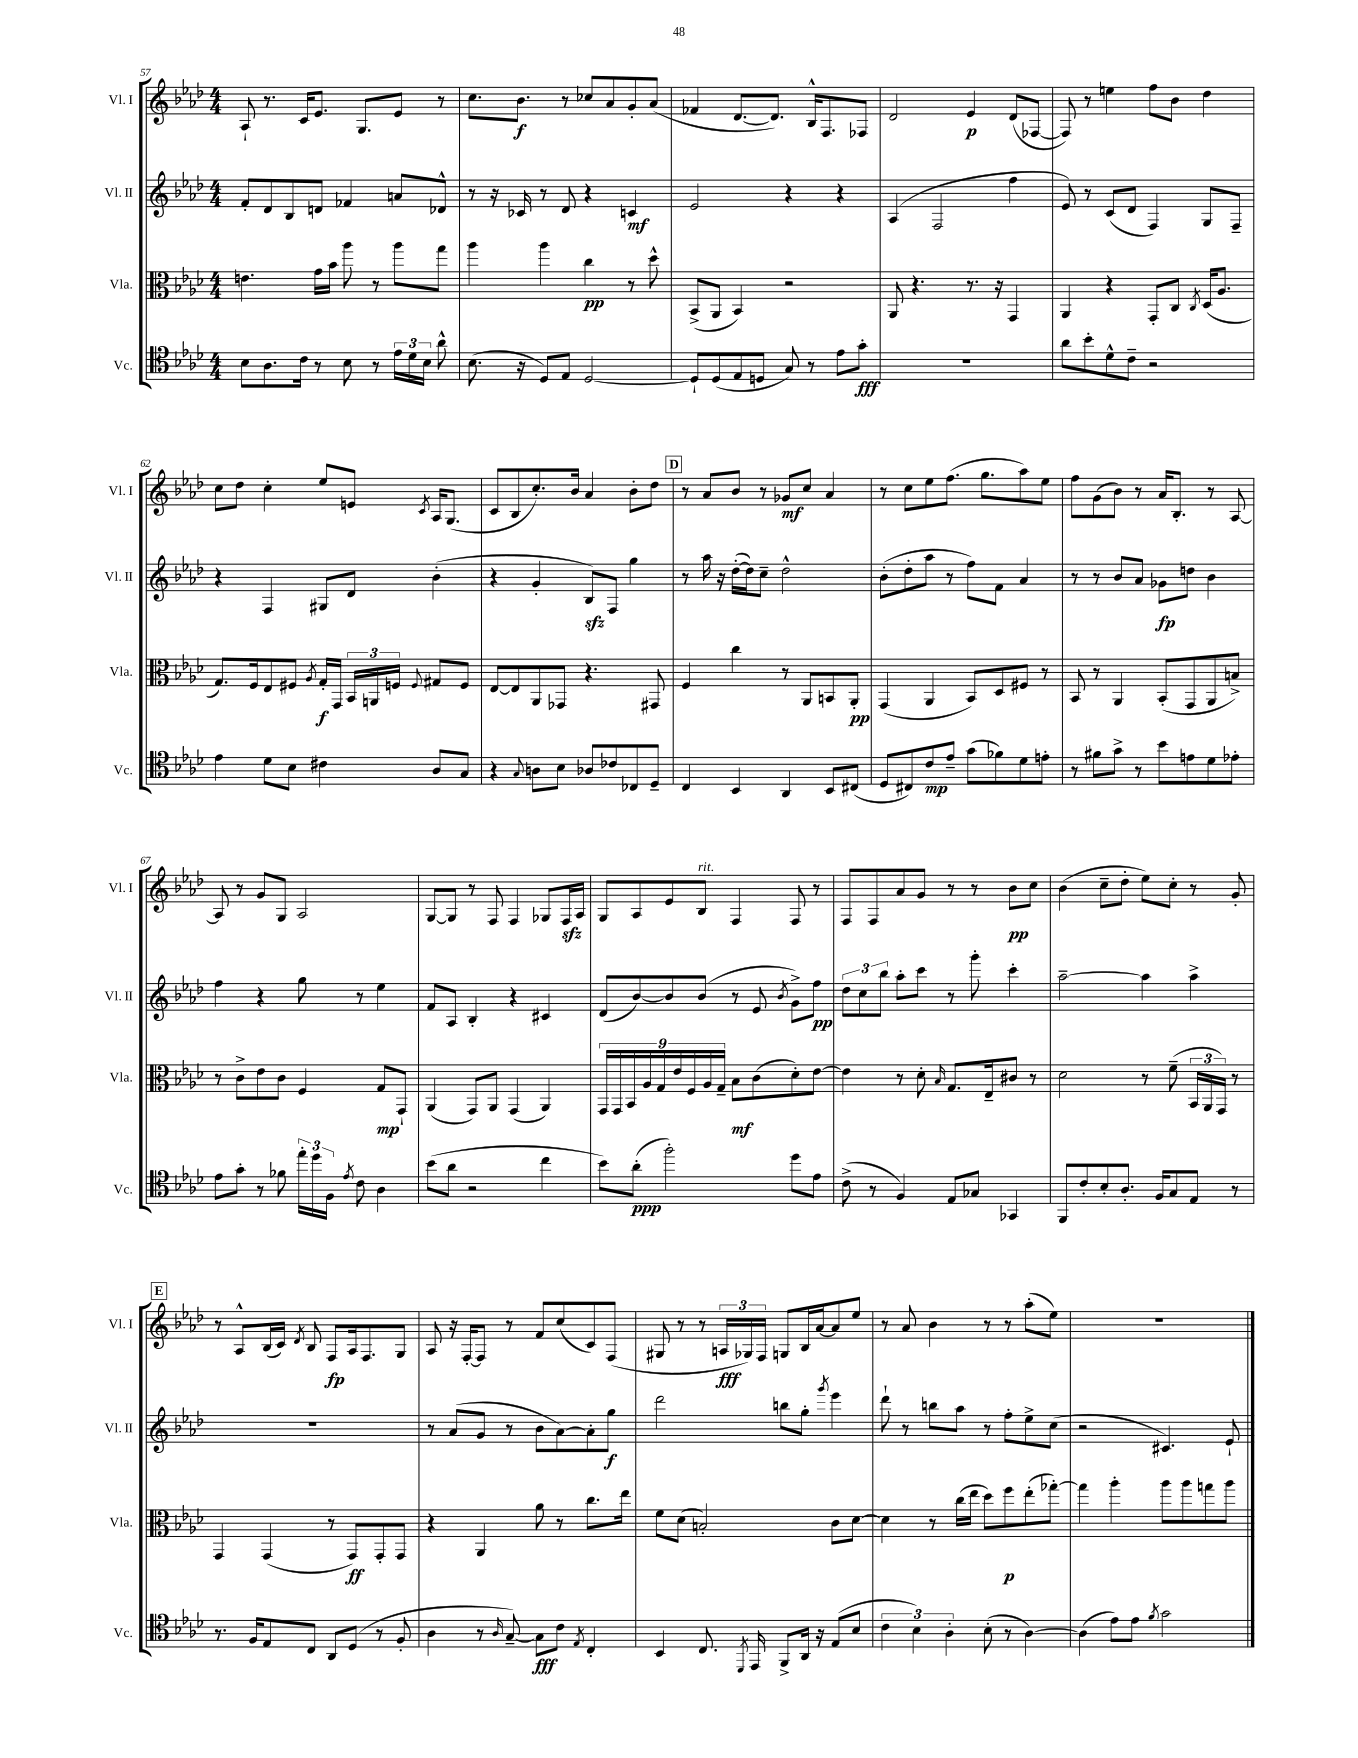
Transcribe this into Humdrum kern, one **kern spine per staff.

**kern	**kern	**kern	**kern
*staff4	*staff3	*staff2	*staff1
*clefC4	*clefC3	*clefG2	*clefG2
*k[b-e-a-d-]	*k[b-e-a-d-]	*k[b-e-a-d-]	*k[b-e-a-d-]
*M4/4	*M4/4	*M4/4	*M4/4
8B-\L	4.e\	8f'/L	8A-`/
8.A-\	.	8d-/	8.r
.	.	8B-/	.
16c\Jk	.	.	16c/LK
8r	16g\LL	8d/J	8.e-/J
.	16b-\JJ	.	.
8B-\	8aa-\	4f-/	.
.	.	.	8.G/L
8r	8r	.	.
24e-\LL	8aa-\L	8a/L	8e-/J
24d-\	.	.	.
24B-\JJ	.	.	.
8a-^^\	8gg\J	8d-^^/J	8r
=	=	=	=
(8.B-\	4aa-\	8r	8.cc\L
.	.	16r	.
16r	.	16c-/	8.b-\J
8D-/L)	4aa-\	8r	.
8E-/J	.	8d-/	8r
[2D-/	4cc\	4r	8cc-/L
.	.	.	8a-/
.	8r	4c/	8g'/
.	8dd-^^\	.	(8a-/J
=	=	=	=
8D-`/]L	(8BB-^/L	2e-/	4f-/
(8D-/	8AA-/J	.	.
8E-/	4BB-/)	.	[8.d-/L
8D/J	.	.	.
.	.	.	8.d-/]J)
8G/)	2r	4r	.
8r	.	.	16B-^^/LK
.	.	.	8.F/
8e-\L	.	4r	.
8g'\J	.	.	8F-/J
=	=	=	=
1r	8AA-/	(4A-/	2d-/
.	4.r	.	.
.	.	2F/	.
.	8.r	.	4e-/
.	16r	.	.
.	4GG/	4ff\	(8d-/L
.	.	.	[8F-/J
=	=	=	=
8a-\L	4AA-/	8e-/)	8F-/])
8b-'\	.	8r	8r
8d-^^\	4r	(8c/L	4ee\
8c~\J	.	8d-/J	.
2r	8GG'/L	4F/)	8ff\L
.	8C/J	.	8b-\J
.	8qC/	.	.
.	(16D-/LK	8G/L	4dd-\
.	8.A-/J	.	.
.	.	8F~/J	.
=	=	=	=
4e-\	8.G/L)	4r	8cc\L
.	.	.	8dd-\J
.	16F/k	.	.
8d-\L	8E-/	4F/	4cc'\
8B-\J	8F#/J	.	.
.	8qA-/	.	.
4c#\	16G'/LL	8G#/L	8ee-/L
.	16GG/JJ	.	.
.	24BB-/LL	8d-/J	8e/J
.	24AA/	.	.
.	24F/JJ	.	.
.	8qqF/	.	8qc/
8A-/L	8G#/L	(4b-'\	16A-/LK
.	.	.	(8.G/J
8G/J	8F/J	.	.
=	=	=	=
4r	[8E-/L	4r	8c/L
.	8E-/]	.	8B-/
8qqG/	.	.	.
8A\L	8AA-/	4g'/	8.cc'/)
8B-\J	8GG-/J	.	.
.	.	.	16b-/Jk
8A-/L	4.r	8B-/L)	4a-/
8c-/	.	8F/J	.
8C-/	.	4gg\	8b-'\L
8D-~/J	8GG#/	.	8dd-\J
=	=	=	=
4C/	4F/	8r	8r
.	.	16aa-\	8a-/L
.	.	16r	.
4BB-/	4cc\	([16dd-'\LL	8b-/J
.	.	16dd-\]J)	.
.	.	8cc~\J	8r
4AA-/	8r	2dd-^^\	8g-/L
.	8AA-/L	.	8cc/J
8BB-/L	8BB/	.	4a-/
(8C#/J	8AA-'/J	.	.
=	=	=	=
8D-/L	(4GG/	(8b-'\L	8r
8C#/)	.	8dd-'\	8cc\L
8c/	4AA-/	8aa-\J	8ee-\
8e-~/J	.	8r	(8.ff\J
(8g\L	8BB-/L)	8ff\L)	.
.	.	.	8.gg\L
8f-\)	8D-/	8f\J	.
8d-\	8F#/J	4a-/	8aa-\)
8e'\J	8r	.	8ee-\J
=	=	=	=
8r	8BB-/	8r	8ff\L
8f#\L	8r	8r	(8g\
8g^\J	4AA-/	8b-/L	8b-\J)
8r	.	8a-/J	8r
8b-\L	(8BB-'/L	8g-\L	16a-/LK
.	.	.	8.B-'/J
8e\	8GG/	8dd\J	.
8d-\	8AA-/	4b-\	8r
8e-'\J	8B^/J)	.	[8A-/
=	=	=	=
8e-\L	8r	4ff\	8A-/]
8g'\J	8c^\L	.	8r
8r	8e-\	4r	8g/L
8f-\	8c\J	.	8G/J
24ee-'\LL	4F/	8gg\	2A-/
24dd-\	.	.	.
24F\JJ	.	.	.
8qe-/	.	.	.
8c\	.	8r	.
4A-\	8G/L	4ee-\	.
.	8GG`/J	.	.
=	=	=	=
(8b-\L	(4AA-/	8f/L	[8G/L
8a-\J	.	8A-/J	8G/]J
2r	8GG/L)	4B-'/	8r
.	8AA-/J	.	8F/
.	(4GG/	4r	4F/
4cc\	4AA-/)	4c#/	8G-/L
.	.	.	16F/L
.	.	.	16A-/JJ
=	=	=	=
8b-\L)	18GG/LL	(8d-/L	8G/L
.	18GG/	.	.
.	18BB-/	.	.
(8a-'\J	.	[8b-/)	8A-/
.	18A-/	.	.
.	18G/	.	.
2ff'\)	.	8b-/]	8e-/
.	18e-/	.	.
.	18F/	.	.
.	.	(8b-/J	8B-/J
.	18A-/	.	.
.	18G~/JJ	.	.
.	8B-\L	8r	4F/
.	(8c\	8e-/	.
.	.	8qb-/	.
8dd-\L	8d-'\)	8g^\L)	8F/
8e-\J	[8e-\J	8ff\J	8r
=	=	=	=
(8c^\	4e-\]	12dd-\L	8F/L
.	.	12cc\	.
8r	.	.	8F/
.	.	12bb-\J	.
4F/)	8r	8aa-'\L	8a-/
.	8d-'\	8ccc\J	8g/J
.	16qqB-/	.	.
8E-/L	8.G/L	8r	8r
8G-/J	.	8ggg'\	8r
.	16E-~/k	.	.
4GG-/	8c#/J	4ccc'\	8b-\L
.	8r	.	8cc\J
=	=	=	=
8FF/L	2d-\	[2aa-~\	(4b-\
8c'/	.	.	.
8B-'/	.	.	8cc~\L
8.A-'/J	.	.	8dd-'\J
.	8r	4aa-\]	8ee-\L)
16F/LK	.	.	.
8G/	(8f~\	.	8cc'\J
8E-/J	24BB-/LL	4aa-^\	8r
.	24AA-/	.	.
.	24GG/JJ)	.	.
8r	8r	.	8g'/
=	=	=	=
8.r	4GG/	1r	8r
.	.	.	8A-^^/L
16F/LK	.	.	.
8E-/	(4GG/	.	(16B-/L
.	.	.	16c/JJ)
.	.	.	8qd-/
8C/J	.	.	8B-/
8AA-/L	8r	.	8F/L
(8D-/J	8GG/L)	.	16A-/k
.	.	.	8.F/
8r	8GG'/	.	.
8F'/	8GG/J	.	8G/J
=	=	=	=
4A-\	4r	8r	8A-/
.	.	(8a-/L	16r
.	.	.	[16F'/LK
8r	4AA-/	8g/J	8F/]J
16qqA-/	.	.	.
[8G~/)	.	8r	8r
8G\]L	8a-\	8b-\L	8f/L
8c\J	8r	[8a-\)	(8cc/
8qE-/	.	.	.
4C'/	8.cc\L	8a-'\]	8c/)
.	.	8gg\J	(8F/J
.	16ee-\Jk	.	.
=	=	=	=
4BB-/	8f\L	2ddd-\	8G#/
.	(8d-\J	.	8r
8.C/	2B'/)	.	8r
.	.	.	24A/LL
.	.	.	24G-/)
8qDD-/	.	.	.
16EE-/	.	.	.
.	.	.	24F/JJ
8FF^/L	.	8bb\L	8G/L
16AA-/Jk	.	8gg'\J	16B-/L
16r	.	.	[16a-/J
.	.	8qggg/	.
(8E-/L	8c\L	4eee-\	8a-/]
8B-/J	[8d-\J	.	8ee-/J
=	=	=	=
6c\	4d-\]	8ddd-`\	8r
.	.	8r	8a-/
6B-\)	.	.	.
.	8r	8bb\L	4b-\
6A-'\	.	.	.
.	(16cc\LL	8aa-\J	.
.	16ee-\JJ	.	.
(8B-'\	8dd-\L)	8r	8r
8r	8ff\	8ff'\L	8r
[4A-\)	(8ee-'\	8ee-^\	(8aa-'\L
.	[8gg-'\J)	(8cc\J	8ee-\J)
=	=	=	=
(4A-\]	4gg-\]	2r	1r
8e-\L)	4aa-'\	.	.
8e-\J	.	.	.
8qf/	.	.	.
2g\	8aa-\L	4.c#/)	.
.	8aa-\	.	.
.	8gg\	.	.
.	8aa-\J	8e-`/	.
==	==	==	==
*-	*-	*-	*-
